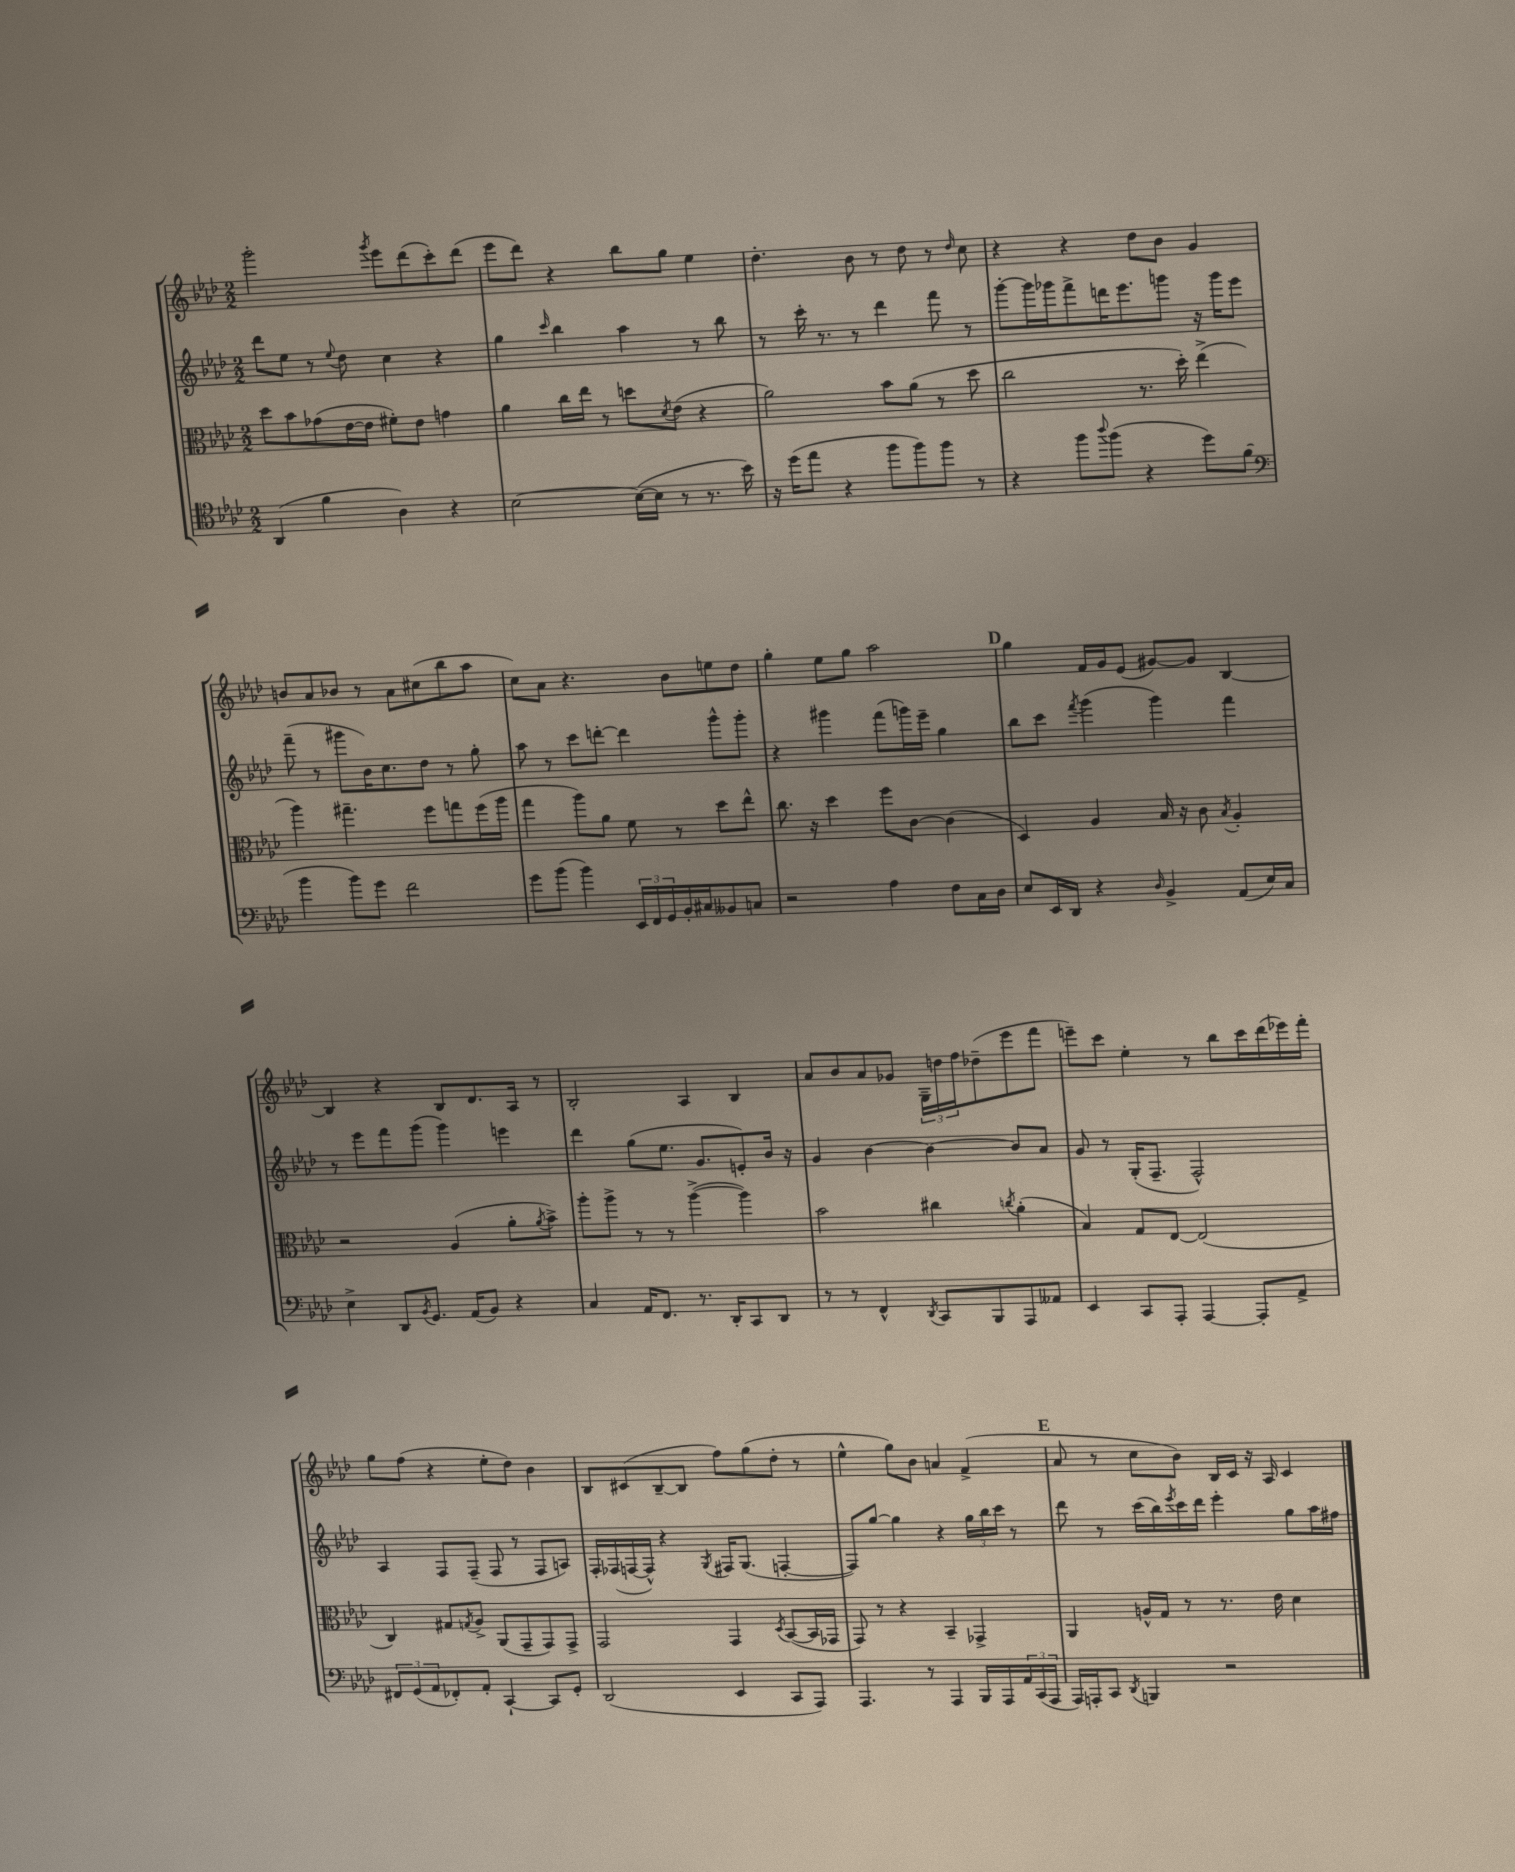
<<
\new StaffGroup <<
\new Staff = "s0" {
    \clef treble \key aes \major \numericTimeSignature \time 2/2
    g'''2-. \acciaccatura { g'''8 } ees'''8 des'''8( c'''8-.) des'''8( |
    ees'''8 des'''8) r4 bes''8 g''8 ees''4 |
    des''4.-. bes'8 r8 des''8 r8 \grace { des''16 } c''8 |
    r4 r4 des''8 bes'8 g'4 |
    b'8 aes'8 bes'8 r8 aes'8 cis''8( bes''8 aes''8 |
    c''8) aes'8 r4. bes'8 e''8 des''8 |
    g''4-. ees''8 g''8 aes''2 |
    \mark \markup { \bold "D" } g''4 f'16 g'16 ees'8( gis'8~) gis'8 bes4~ |
    bes4 r4 bes8 des'8. aes16 r8 |
    bes2-. aes4 bes4 |
    aes'8 bes'8 aes'8 ges'8 \tuplet 3/2 { g16-- d''16 f''16 } des''8--( ees'''8 f'''8 |
    e'''8--) c'''8 ees''4-. r8 bes''8 c'''16 des'''16( ees'''16) f'''16-. |
    g''8 f''8( r4 ees''8-. des''8) bes'4 |
    bes8 cis'8( bes8~-- bes8 f''8) g''8( des''8-. r8 |
    ees''4-^ g''8) bes'8 a'4 f'4->( |
    \mark \markup { \bold "E" } aes'8 r8 c''8 bes'8) bes16 c'16 r16 aes16 c'4 \bar "|." |
}
\new Staff = "s1" {
    \clef treble \key aes \major \numericTimeSignature \time 2/2
    des'''8 ees''8 r8 \appoggiatura { ees''8 } des''8 c''4 r4 |
    g''4 \grace { c'''16 } bes''4 aes''4 r8 bes''8 |
    r8 c'''16-. r8. r8 des'''4 f'''8 r8 |
    g'''8~-. g'''16 ges'''16 f'''8-> d'''16 ees'''8. g'''8 r16 g'''16 ees'''8 |
    f'''8--( r8 gis'''8 bes'16) c''8. des''8 r8 g''8-. |
    aes''8 r8 c'''8 d'''8~-. d'''4 g'''8-^ g'''8-. |
    r4 gis'''4 f'''8( g'''16) ees'''16-- g''4 |
    \mark \markup { \bold "D" } bes''8 c'''8 \acciaccatura { f'''8 } g'''4( g'''4) f'''4 |
    r8 ees'''8 f'''8 g'''8( g'''4) e'''4 |
    des'''4 g''8( ees''8. g'8. e'8-.) bes'16 r16 |
    g'4 bes'4~ bes'4~ bes'8 aes'8 |
    g'8 r8 g16-.( f8.-- f2-^) |
    aes4 f8 f8--( f8 r8 f8 a8) |
    f16-. fes16( f16~ f16-^) r4 \acciaccatura { g8 } fis16 g8.( f4~-. |
    f8) g''8~ g''4 r4 \tuplet 3/2 { g''16 bes''16 c'''16 } r8 |
    \mark \markup { \bold "E" } des'''8 r8 c'''16( bes''16) \acciaccatura { ees'''8 } c'''16 des'''16 ees'''4-. g''8 aes''16 fis''16 \bar "|." |
}
\new Staff = "s2" {
    \clef alto \key aes \major \numericTimeSignature \time 2/2
    des''8 bes'8 ges'8( ees'16~ ees'16 fis'8-.) ees'8 g'4 |
    aes'4 c''16 ees''16 r8 d''8 \acciaccatura { des'8 } ees'8( r4 |
    aes'2) bes'8 aes'8( r8 des''8 |
    c''2 r8. des''16-.) ees''4->( |
    aes''4) gis''4.-- f''8 g''8 f''16( aes''16 |
    g''4 aes''8) aes'8 f'8 r8 des''8 ees''8-^ |
    c''8. r16 des''4 f''8 c'8~ c'4( |
    \mark \markup { \bold "D" } des4) aes4 bes16 r16 c'8 \acciaccatura { bes8 } aes4-. |
    r2 aes4( aes'8-. \acciaccatura { aes'8 } bes'8->) |
    aes''8-. aes''8-> r8 r8 aes''4~->( aes''4) |
    bes'2 cis''4 \acciaccatura { c''8 } aes'4-.( |
    bes4) g8 ees8~ ees2( |
    c4) gis8 \acciaccatura { g8 } aes8-> aes,8( g,8-- g,8) g,8-> |
    g,2 g,4 \acciaccatura { des8 } bes,8~( bes,16 ges,16 |
    g,8) r8 r4 bes,4-- ges,4-> |
    \mark \markup { \bold "E" } aes,4 a16-^ g16 r8 r8. ees'16 des'4 \bar "|." |
}
\new Staff = "s3" {
    \clef tenor \key aes \major \numericTimeSignature \time 2/2
    aes,4( f'4 aes4) r4 |
    bes2~ bes16~( bes16 r8 r8. bes'16) |
    r16 des''16( ees''8 r4 f''8 f''8) f''8 r8 |
    r4 f''8 \appoggiatura { aes''8 } f''8( r4 des''8) f'8( |
    \clef bass bes'4 bes'8) g'8 f'2 |
    g'8 bes'8( bes'4) \tuplet 3/2 { ees,16 f,16 g,16 } bes,16-. cis16 beses,8 c8 |
    r2 aes4 f8 c16 des16 |
    \mark \markup { \bold "D" } ees8 ees,16 des,16 r4 \grace { des16 } bes,4-> aes,8( ees16) c16 |
    ees4-> des,8 \acciaccatura { bes,8 } g,8. aes,16( bes,8) r4 |
    c4 aes,16 f,8. r8. des,16-. c,8 des,8 |
    r8 r8 f,4-^ \acciaccatura { des,8 } c,8 bes,,8 aes,,8 aeses,8 |
    ees,4 c,8 aes,,8-. aes,,4~ aes,,8-. aes,8-> |
    \tuplet 3/2 { fis,8 g,8( aes,8 } fes,8-.) aes,8-. c,4~-! c,8 g,8-. |
    des,2( ees,4 c,8 aes,,8) |
    aes,,4. r8 aes,,4 bes,,16 aes,,16 \tuplet 3/2 { aes,16 c,16( aes,,16 } |
    \mark \markup { \bold "E" } aes,,16) a,,16-. c,8 \acciaccatura { des,8 } b,,4 r2 \bar "|." |
}
>>
>>
\layout { \context { \Score \remove "Bar_number_engraver" } }
